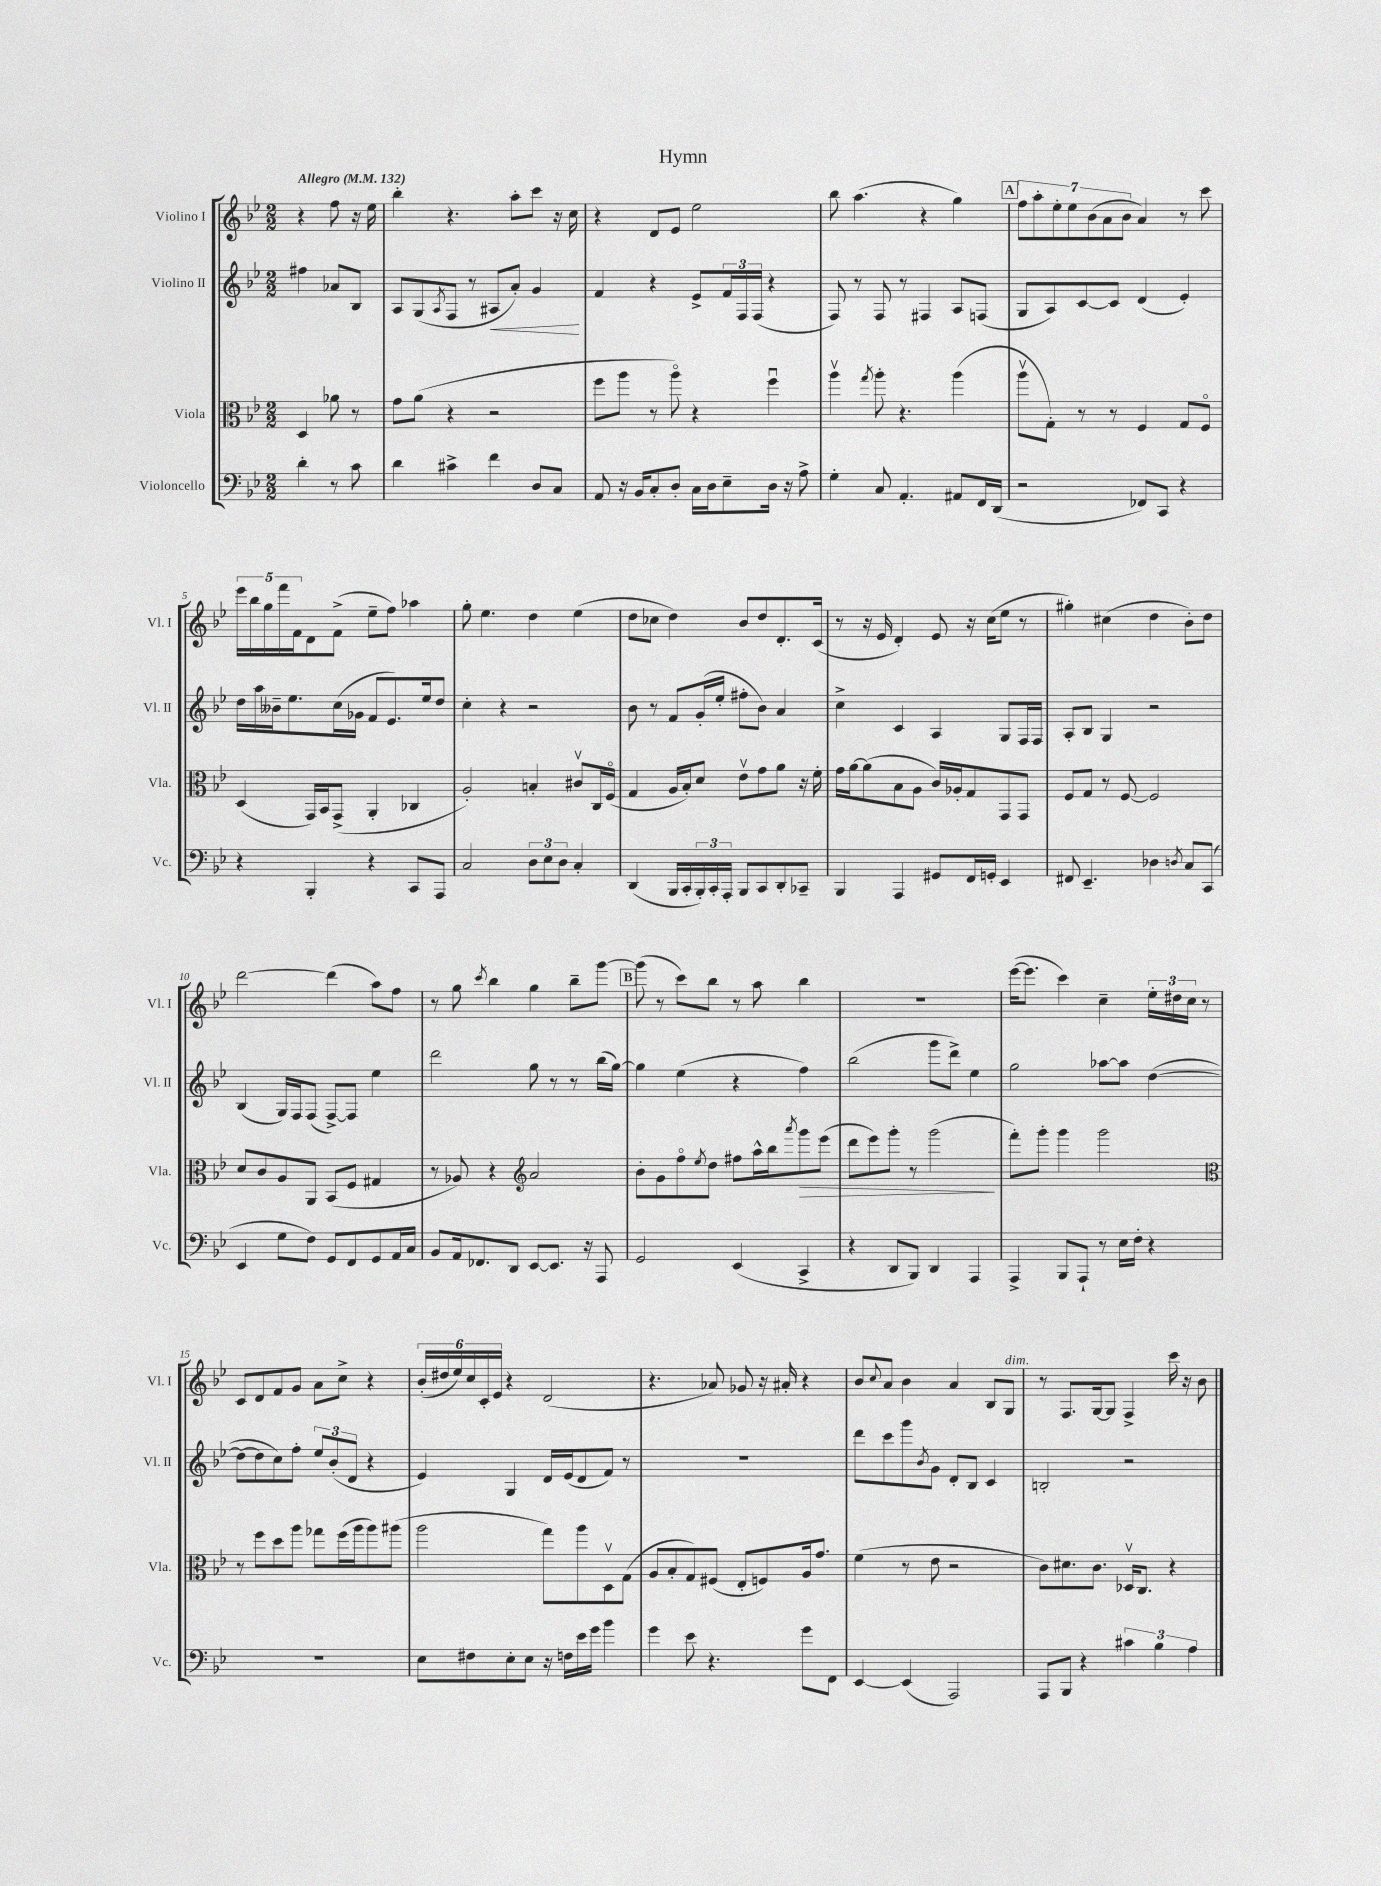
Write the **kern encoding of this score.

**kern	**kern	**dynam	**kern	**dynam	**kern
*part4	*part3	*part3	*part2	*part2	*part1
*staff4	*staff3	*staff3	*staff2	*staff2	*staff1
*I"Violoncello	*I"Viola	*	*I"Violino II	*	*I"Violino I
*I'Vc.	*I'Vla.	*	*I'Vl. II	*	*I'Vl. I
*clefF4	*clefC3	*	*clefG2	*	*clefG2
*k[b-e-]	*k[b-e-]	*	*k[b-e-]	*	*k[b-e-]
*M2/2	*M2/2	*	*M2/2	*	*M2/2
*MM132	*MM132	*	*MM132	*	*MM132
=	=	=	=	=	=
!	!	!	!	!	!LO:TX:a:B:t=Allegro
4d'\	4D/	.	4ff#X\	.	4r
8r	8a-X\	.	8a-X/L	.	8ff\
8c\	8r	.	8B-/J	.	16r
.	.	.	.	.	16ee-\
=1	=1	=1	=1	=1	=1
4d\	8g\L	.	8A/L	.	4bb-'\
.	(8a\J	.	(8G/	.	.
.	.	.	8qA/	.	.
4c#X^\	4r	.	8F/J	.	4.r
.	.	.	8r	.	.
!	!	!	!	!LO:HP:b	!
4f\	2r	.	8A#X/L	<	.
.	.	.	8a'/J)	.	8aa'\L
8D/L	.	.	4g/	.	8ccc\J
8C/J	.	.	.	.	16r
.	.	.	.	.	16cc\
.	.	.	.	[	.
=2	=2	=2	=2	=2	=2
8AA/	8ff\L	.	4f/	.	4r
16r	8aa\J	.	.	.	.
16BB-/KL	.	.	.	.	.
8C'/	8r	.	4r	.	8d/L
8D'/J	8aa\)	.	.	.	8e-/J
16C\LL	4r	.	8e-^/L	.	2ee-\
16D\J	.	.	.	.	.
8E-~\	.	.	24f/L	.	.
.	.	.	24F/	.	.
.	.	.	(24F/JJ	.	.
16D\Jk	4ffu\	.	4r	.	.
16r	.	.	.	.	.
8A^\	.	.	.	.	.
=3	=3	=3	=3	=3	=3
4G'\	4aav\	.	8F/)	.	8bb-\
.	.	.	8r	.	(4.aa\
.	8qgg/	.	.	.	.
8C/	8aa'\	.	8F/	.	.
4.AA'/	4.r	.	8r	.	.
.	.	.	4F#X/	.	4r
8AA#X/L	(4aa\	.	8A/L	.	4gg\)
16FF/L	.	.	(8Fn/J	.	.
(16DD/JJ	.	.	.	.	.
!!LO:REH:place=s1:t=A
=4	=4	=4	=4	=4	=4
2r	8aav\L	.	8G/L	.	14ff\L
.	.	.	.	.	14aa'\
.	8G'\J)	.	8A/)	.	.
.	.	.	.	.	14ee-'\
.	.	.	.	.	14ee-\
.	8r	.	[8c/	.	.
.	.	.	.	.	(14b-\
.	.	.	.	.	14a\
.	8r	.	8c/J]	.	.
.	.	.	.	.	14b-\J
8FF-X/L)	4F/	.	(4d/	.	4a/)
8CC/J	.	.	.	.	.
4r	8G/L	.	4e-'/)	.	8r
.	8F/J	.	.	.	8ccc\
!!LO:LB:g=z
=5	=5	=5	=5	=5	=5
4r	(4D/	.	16dd\LL	.	20eee-\LL
.	.	.	.	.	20bb-\
.	.	.	16aa\	.	.
.	.	.	.	.	20gg\
.	.	.	16b--X~\J	.	.
.	.	.	.	.	20fff\
.	.	.	8.ee-\	.	.
.	.	.	.	.	20f\J
4BBB-'/	16GG/LL)	.	.	.	8d\
.	16BB-/J	.	.	.	.
.	(8GG^/J	.	(16cc\L	.	(8f^\J
.	.	.	16g-X\JJ	.	.
4r	4AA'/	.	8f/L	.	8ee-~\L
.	.	.	8.e-/)	.	8ff\J)
8CC/L	4C-X/	.	.	.	4aa-X\
.	.	.	16ee-/k	.	.
8AAA/J	.	.	8dd/J	.	.
=6	=6	=6	=6	=6	=6
2C/	2A'/)	.	4cc'\	.	8gg'\
.	.	.	.	.	4.ee-\
.	.	.	4r	.	.
12D\L	4Bn'/	.	2r	.	4dd\
12E-\	.	.	.	.	.
12D\J	.	.	.	.	.
4C'/	8c#Xv/L	.	.	.	(4ee-\
.	16C/L	.	.	.	.
.	(16F/JJ	.	.	.	.
=7	=7	=7	=7	=7	=7
(4DD/	4G/	.	8b-\	.	8dd\L
.	.	.	8r	.	8cc-X\J
16BBB-/LL	16A/LL	.	8f/L	.	4dd\)
16CC'/	16B-'/J)	.	.	.	.
24BBB-'/)	8d/J	.	(16g'/L	.	.
24CC'/	.	.	.	.	.
.	.	.	16ee-'/JJ	.	.
24AAA'/JJ	.	.	.	.	.
8BBB-/L	8e-v\L	.	8ff#X'\L	.	8b-/L
8CC/	8g\	.	8b-\J)	.	8dd/
8DD'/	8a\J	.	4a/	.	8.d'/
8CC-X~/J	16r	.	.	.	.
.	16f'\	.	.	.	(16c/Jk
=8	=8	=8	=8	=8	=8
4BBB-/	16g\LL	.	4cc^\	.	8r
.	[16a\J	.	.	.	.
.	(8a\]	.	.	.	16r
.	.	.	.	.	16e-/
4AAA/	8B-\	.	4c/	.	4d'/)
.	8A\J	.	.	.	.
8GG#X/L	16c/LL)	.	4A/	.	8e-/
.	16A-X'/J	.	.	.	.
16FF/L	8G/	.	.	.	16r
16GGn'/JJ	.	.	.	.	(16cc\KL
4EE-/	8GG/	.	8G/L	.	8ee-\J
.	8GG/J	.	16F/L	.	8r
.	.	.	16F/JJ	.	.
=9	=9	=9	=9	=9	=9
8FF#X/	8F/L	.	8A'/L	.	4gg#X'\)
4.EE-~/	8G/J	.	8B-/J	.	.
.	8r	.	4G/	.	(4cc#X\
.	[8F/	.	.	.	.
4D-X\	2F/]	.	2r	.	4dd\
8qDn/	.	.	.	.	.
8C/L	.	.	.	.	8b-'\L)
(8CC/J	.	.	.	.	8dd\J
!!LO:LB:g=z
=10	=10	=10	=10	=10	=10
4EE-/	8d/L	.	(4B-/	.	[2ddd\
.	8c/	.	.	.	.
8G\L	8A/	.	16G/LL)	.	.
.	.	.	16F/J	.	.
8F\J)	8AA/J	.	(8F/J	.	.
8GG/L	(8BB-/L	.	[8F^/L)	.	(4ddd\]
8FF/	8F/J	.	8F/J]	.	.
8GG/	4G#X/	.	4ee-\	.	8aa\L)
16AA/L	.	.	.	.	8ff\J
16C/JJ	.	.	.	.	.
=11	=11	=11	=11	=11	=11
8BB-/L	8r	.	2ddd\	.	8r
16AA/k	8A-X/)	.	.	.	8gg\
8.FF-X/	.	.	.	.	.
.	.	.	.	.	8qccc/
.	4r	.	.	.	4bb-\
8DD/J	.	.	.	.	.
*	*clefG2	*	*	*	*
[8EE-/L	2a/	.	8gg\	.	4gg\
8.EE-/J]	.	.	8r	.	.
.	.	.	8r	.	8bb-~\L
16r	.	.	.	.	.
8AAA/	.	.	(16bb-\LL	.	[8ggg\J
.	.	.	[16gg\JJ)	.	.
!!LO:REH:place=s1:t=B
=12	=12	=12	=12	=12	=12
2GG/	8b-'\L	.	4gg\]	.	(8ggg\]
.	8g\	.	.	.	8r
.	8ff\	.	(4ee-\	.	8ccc\L)
.	8qee-/	.	.	.	.
.	8dd\J	.	.	.	8bb-\J
(4EE-/	8ff#X\L	.	4r	.	8r
.	16aa^^\L	.	.	.	8aa\
.	16bb-\J	.	.	.	.
.	8qaaa/	.	.	.	.
!	!	!LO:HP:b	!	!	!
4CC^/	8ggg\	>	4ff\)	.	4bb-\
.	(8eee-\J	.	.	.	.
=13	=13	=13	=13	=13	=13
4r	8ddd\L	.	(2bb-\	.	1r
.	8eee-\)	.	.	.	.
8DD/L	8ggg'\J	.	.	.	.
8BBB-/J)	8r	.	.	.	.
4DD/	(2ggg\	.	8ggg\L	.	.
.	.	.	8ddd^\J)	.	.
4AAA/	.	.	4ee-\	.	.
.	.	]	.	.	.
=14	=14	=14	=14	=14	=14
4AAA^/	8fff'\L)	.	2gg\	.	([16eee-\KL
.	.	.	.	.	8.eee-\J]
.	8ggg'\J	.	.	.	.
8BBB-/L	4ggg\	.	.	.	4ccc\)
8AAA`/J	.	.	.	.	.
8r	2ggg\	.	[8aa-X\L	.	4cc~\
16E-\LL	.	.	8aa-\J]	.	.
16F'\JJ	.	.	.	.	.
4r	.	.	([4dd\	.	24ee-'\LL
.	.	.	.	.	24dd#X\
.	.	.	.	.	24cc\JJ
.	.	.	.	.	8r
!!LO:LB:g=z
=15	=15	=15	=15	=15	=15
*	*clefC3	*	*	*	*
1r	8r	.	8dd\L_	.	8c/L
.	8ff\L	.	8dd\]	.	8d/
.	8dd\	.	8cc\)	.	8f/
.	8aa\J	.	8ff'\J	.	8g/J
.	8gg-X\L	.	12ee-/L	.	8a\L
.	.	.	(12b-'/	.	.
.	(16ff\L	.	.	.	8cc^\J
.	.	.	12d/J	.	.
.	16aa\J	.	.	.	.
.	8aa\)	.	4r	.	4r
.	(8aa#X\J	.	.	.	.
=16	=16	=16	=16	=16	=16
8E-\L	2aa\	.	4e-/)	.	(24b-'/LL
.	.	.	.	.	24dd#X/
.	.	.	.	.	24ee-/)
8F#X\	.	.	.	.	24cc/
.	.	.	.	.	24c'/
.	.	.	.	.	24e-/JJ
8E-'\	.	.	4G/	.	4r
8E-\J	.	.	.	.	.
16r	8gg\L)	.	16d/LL	.	(2d/
16Fn\LL	.	.	(16e-/J	.	.
16e-\	8aa\	.	8d/	.	.
16g\JJ	.	.	.	.	.
4b-\	8Dv\	.	8f/J)	.	.
.	(8G\J	.	8r	.	.
=17	=17	=17	=17	=17	=17
4g\	8A/L	.	1r	.	4.r
.	8B-'/	.	.	.	.
8e-\	8G/)	.	.	.	.
4.r	(8F#X/J	.	.	.	8a-X/)
.	8E-'/L	.	.	.	8g-X/
.	8Fn/)	.	.	.	16r
.	.	.	.	.	16a#X'/
8g\L	16A/k	.	.	.	4r
.	8.g/J	.	.	.	.
8FF\J	.	.	.	.	.
=18	=18	=18	=18	=18	=18
[4EE-/	(4f\	.	8ddd\L	.	8b-/L
.	.	.	.	.	8qqcc/
.	.	.	8ccc\	.	8a/J
(4EE-/]	8r	.	8ggg\	.	4b-\
.	.	.	8qb-/	.	.
.	8e-\	.	8g\J	.	.
2AAA/)	2r	.	8d'/L	.	4a/
.	.	.	8B-/J	.	.
.	.	.	4c/	.	8B-/L
!	!	!	!	!	!LO:TX:a:i:t=dim.
.	.	.	.	.	8G/J
=19	=19	=19	=19	=19	=19
8AAA/L	8c\L)	.	2Bn'/	.	8r
8BBB-/J	8.d#X\	.	.	.	8.F/L
4r	.	.	.	.	.
.	8.c\J	.	.	.	[16G/k
.	.	.	.	.	8G/J]
6c#X\	16D-Xv/KL	.	2r	.	4F^/
.	8.C/J	.	.	.	.
6B-\	.	.	.	.	.
.	4r	.	.	.	16ccc\
.	.	.	.	.	16r
6A\	.	.	.	.	.
.	.	.	.	.	8b-\
==	==	==	==	==	==
*-	*-	*-	*-	*-	*-
